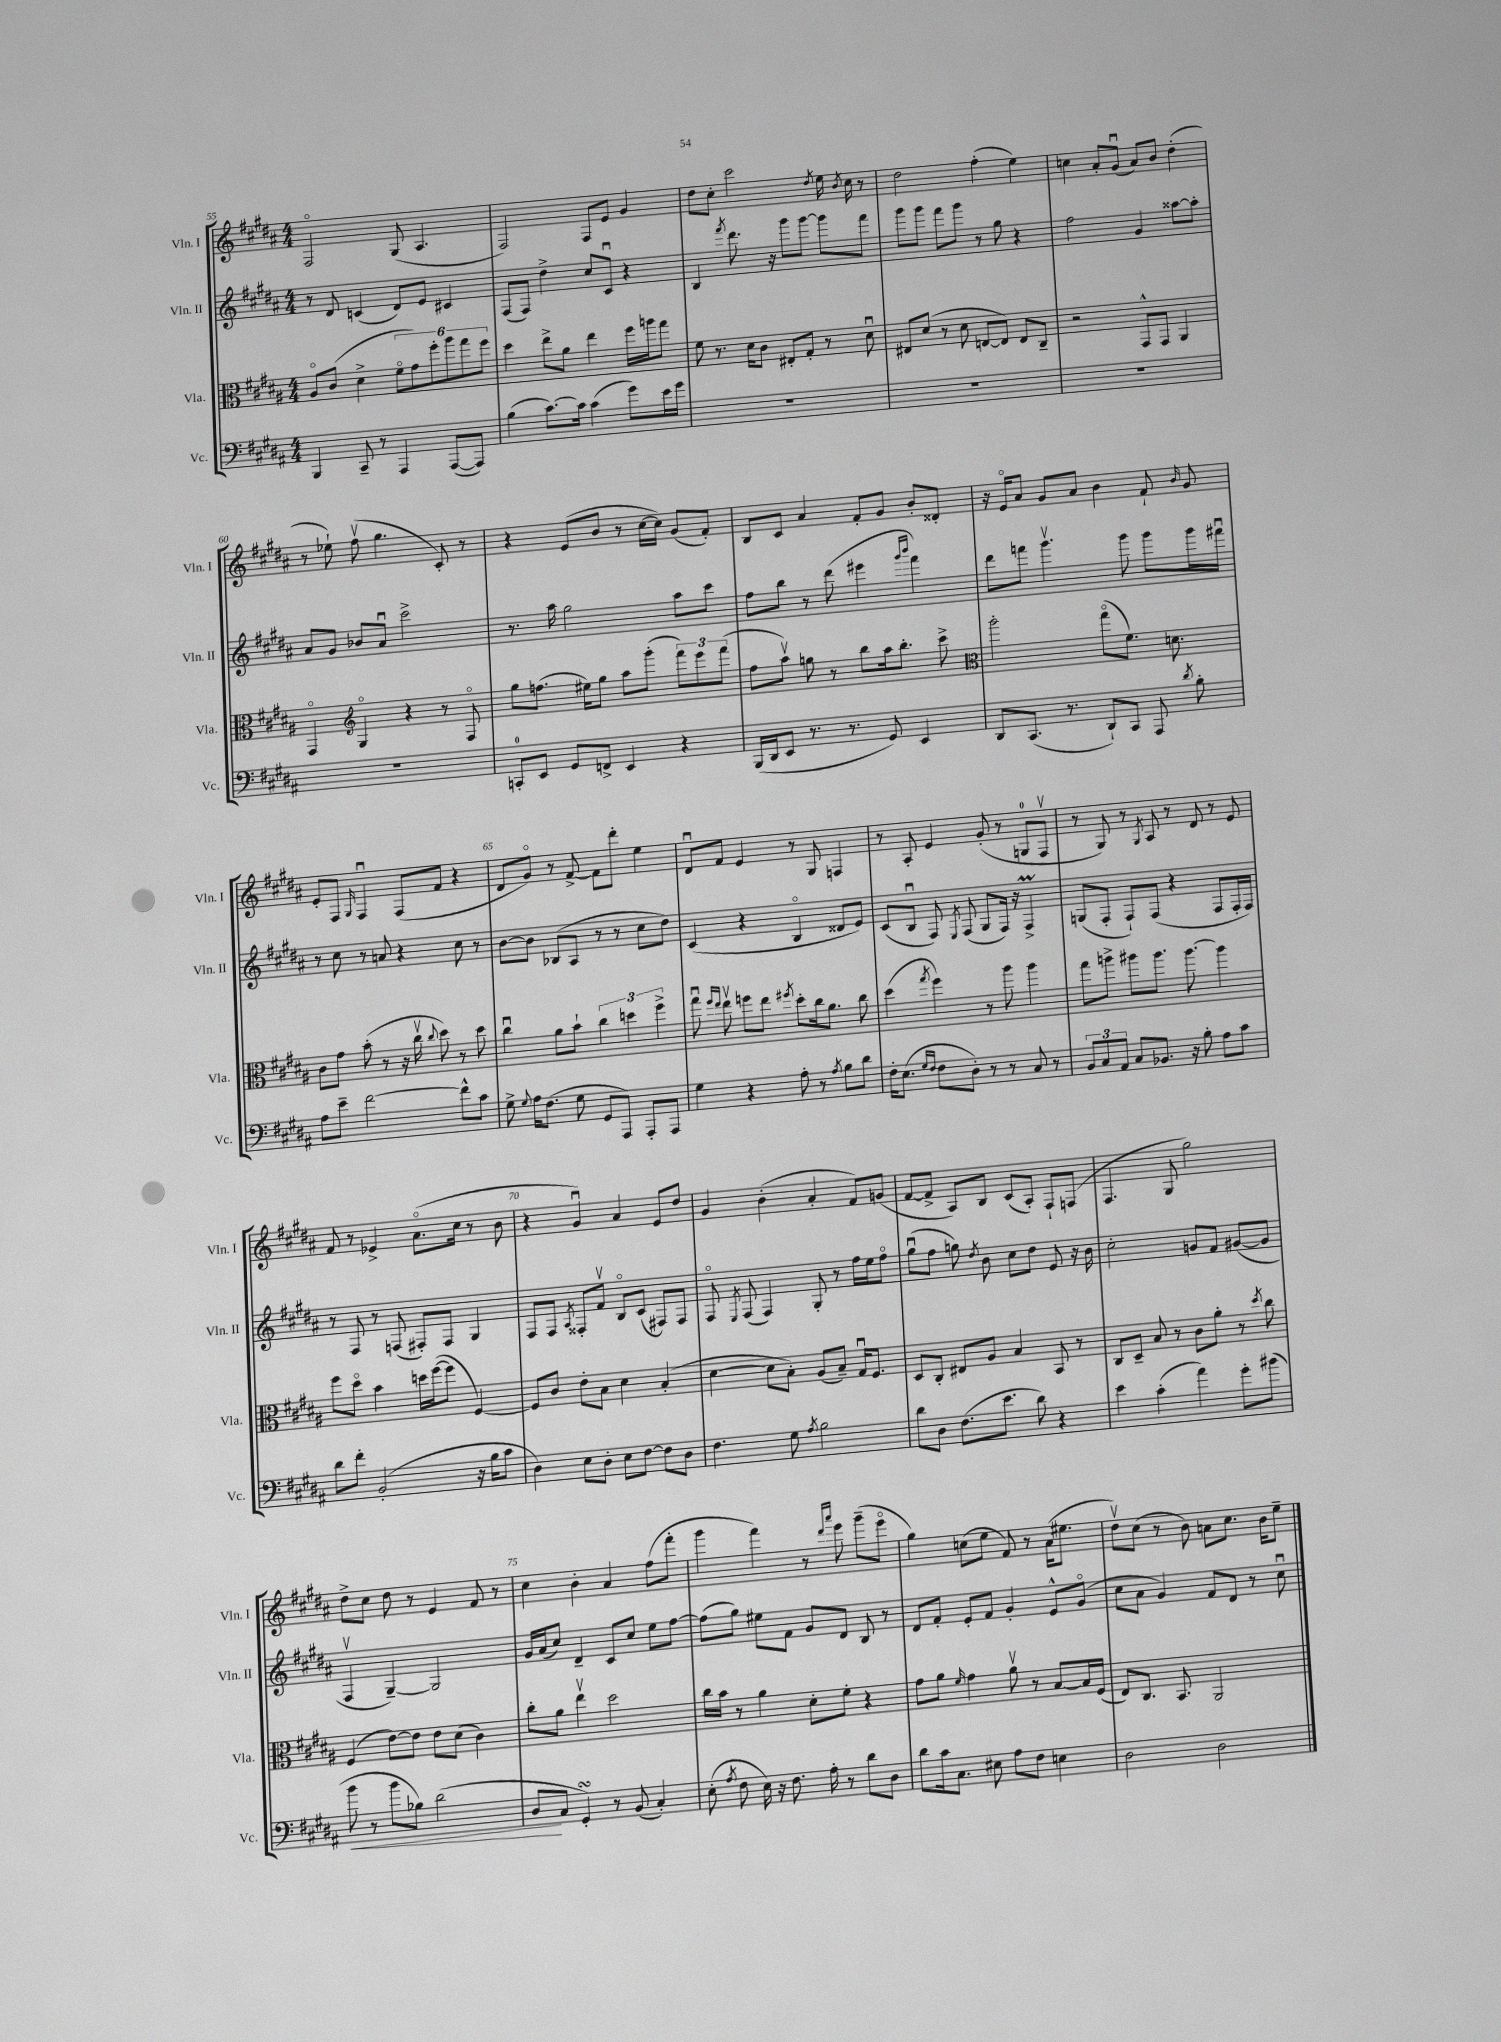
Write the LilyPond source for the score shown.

<<
\new StaffGroup <<
\new Staff = "s0" \with { instrumentName = "Vln. I" shortInstrumentName = "Vln. I" } {
    \clef treble \key b \major \numericTimeSignature \time 4/4
    \autoBeamOff fis2\flageolet gis8( ais4. |
    fis2) fis8[ e'8] gis'4 |
    dis''8[ cis''8]-. cis'''2 \acciaccatura { dis''8 } e''16 \acciaccatura { b'8 } cis''16 r8 |
    dis''2 fis''4-.( e''4) |
    c''4 ais'8[-. gis'8]\downbow( ais'8[) b'8] dis''4-.( |
    r8 ees''8-!) fis''8\upbow( gis''4. cis'8-.) r8 |
    r4 e'8[( b'8] r8 cis''16[~ cis''16]) gis'8[( fis'8]-.) |
    b8[ cis'8] ais'4 fis'8[-. gis'8] b'8[-. disis'8]-. |
    r16 e'16[\flageolet ais'8] gis'8[ ais'8] b'4 fis'8-! \grace { b'16 } gis'8 |
    e'8[-. fis8] \grace { gis16 } fis4\downbow fis8[( fis'8] r4 |
    dis'8[ gis'8]\flageolet) r8 fis'8~-> fis'8[ dis'''8]-. e''4 |
    dis'8[\downbow fis'8] e'4 r8 gis8 f4 |
    r8 ais8-. e'4 gis'8-.( r8 g8[-0 fis8]\upbow |
    r8 gis8) r8 \acciaccatura { gis8 } ais8 r8 dis'8 r8 e'8 |
    fis'8 r8 ees'4-> ais'8.[\flageolet( cis''16] r8 b'8 |
    r4 gis'4\downbow) ais'4 e'8[ dis''8] |
    gis'4 b'4-.( ais'4-. fis'8[) g'8]( |
    fis'8[~ fis'8]-> ais8[) b8] cis'8[( ais8]-.) fis8[-! f8]( |
    fis4. gis8 gis''2) |
    dis''8[-> cis''8] dis''8 r8 e'4 fis'8 r8 |
    cis''4 b'4-. ais'4 fis''8[( fis'''8]-. |
    gis'''4 fis'''4) r8 \grace { dis'''16[ ais'''16] } e'''8 gis'''8[--( e'''8]\flageolet |
    gis''4) c''8[( e''8] fis'8) r8 ais'16[( eis''8.] |
    dis''8[\upbow) cis''8]( r8 b'8) a'8[ cis''8.] b'16[ e''8]-- \bar "|." |
}
\new Staff = "s1" \with { instrumentName = "Vln. II" shortInstrumentName = "Vln. II" } {
    \clef treble \key b \major \numericTimeSignature \time 4/4
    \autoBeamOff r8 dis'8 c'4( dis'8[) e'8] cis'4 |
    fis8[( fis8]) dis''4-> cis''8[ cis'8]\downbow r4 |
    b4 \acciaccatura { fis'''8 } dis'''8. r16 gis'''8[ gis'''8]~ gis'''8[ fis'''8] |
    gis'''8[ gis'''8] fis'''8[ gis'''8] r8 gis''8 r4 |
    fis''2 gis'4 aisis''8[~ aisis''8]-. |
    ais'8[ gis'8] bes'8[ ais'8]\downbow cis'''2-> |
    r8. ais''16 gis''2 ais''8[ cis'''8] |
    fis''8[ b''8] r8 dis'''8( eis'''4 \grace { gis'''16[ b'''16] } fis'''4) |
    dis'''8[ f'''8] gis'''4.\upbow gis'''8 gis'''8[ gis'''16 fis'''16]\downbow |
    r8 cis''8 r8 a'8 r4 cis''8 r8 |
    b'8[~ b'8] bes8[( ais8] r8 r8 cis''8[ dis''8]) |
    cis'4( r4 b4\flageolet disis'8[ e'8]) |
    cis'8[( b8]\downbow fis8) \acciaccatura { e8 } fis8( gis8[ fis16]) r16 fis4->\prall |
    g8[( fis8]-. fis8[-!) fis8]( r4 fis8[ fis16-. fis16]) |
    r8 fis8 r8 f8( fis8[-.) fis8] gis4 |
    fis8[ fis8] \acciaccatura { ais8 } fisis8[-. fis'8]\upbow b8[\flageolet cis'8]( fis8[) fis8] |
    fis8\flageolet \acciaccatura { e8 } fis8( fis4) gis8-. r8 fis''16[ e''16 fis''8]\flageolet |
    gis''8[\downbow( fis''8] g''8) \acciaccatura { dis''8 } b'8 cis''8[ dis''8] e'8 r16 b'16 |
    cis''2-. g'8[ fis'8] gis'8[~( gis'8] |
    fis4\upbow gis4~--) gis2 |
    gis'16[ ais'16( cis''8]) dis'4-- cis'8[ cis''8] e''8[ fis''8]~ |
    fis''8[( gis''8]) eis''8[ fis'8] gis'8[ dis'8] b8 r8 |
    dis'8[ fis'8]-. e'8[-. fis'8] gis'4-. e'8[-^ gis'8]\flageolet( |
    cis''8[ ais'8] gis'4) fis'8[ dis'8] r8 cis''8\downbow \bar "|." |
}
\new Staff = "s2" \with { instrumentName = "Vla." shortInstrumentName = "Vla." } {
    \clef alto \key b \major \numericTimeSignature \time 4/4
    \autoBeamOff ais8[\flageolet cis'8]( dis'4-> \tuplet 6/4 { fis'8[\flageolet gis'8) fis''8-. ais''8 gis''8 fis''8] } |
    dis''4 e''8[-> ais'8] e''4 fis''16[ a''16 gis''8] |
    fis'8 r8. dis'16[ cis'8] eis8[-. gis8]-. r8 dis'8\downbow |
    eis8[ dis'8]( r8 dis'8 e8[~ e8]) e8[ cis8]-- |
    r2 gis,8[-^ gis,8] ais,4 |
    gis,4\flageolet \clef treble gis4\flageolet r4 r8 fis8\flageolet |
    gis''8[ f''8.]( eis''16[) gis''8] ais''8[ gis'''8]-.( \tuplet 3/2 { fis'''8[) e'''8 fis'''8]( } |
    fis''8[ ais''8]\upbow) g''8 r8 b''8[ ais''16 b''8.]-. cis'''8-> |
    \clef alto ais''2-. gis''8[\flageolet( fis'8.]) d'8. |
    cis'8[ gis'8] b'8-.( r8 r16 cis''16\upbow \appoggiatura { cis''8 } dis''8) r8 dis''8 |
    cis''4\downbow ais'8[ b'8]-! \tuplet 3/2 { cis''4 d''4 fis''4-> } |
    gis''8\downbow \grace { fis''16[ e''16] } e''8\upbow f''8[ e''8] \acciaccatura { fis''8 } dis''8[-. cis''16 ais'8.] cis''8 |
    dis''4( \acciaccatura { gis''8 } fis''4) r8 ais''8 ais''4 |
    gis''8[ a''8]-> ais''8[ ais''8.] ais''8.~ ais''4 |
    fis''8[ dis''8]\flageolet b'4 d''16[ fis''16~( fis''8] fis4~) |
    fis8[ cis'8] e'8[-. b8] dis'4 b4-.( |
    dis'4~ dis'8[ b8]-.) ais8[( b8]--) gis16[\downbow fis8.] |
    dis8[ cis8]-. eis8[ ais8] b4 b,8 r8 |
    cis8[ dis8]-- b8 r8 cis'8[ ais'8]-. r8 \acciaccatura { dis''8 } cis''8 |
    fis4( e'8[~) e'8] e'8[ dis'8]( cis'4) |
    cis''8[-. ais'8] e''4\upbow dis''2 |
    cis''16[ b'16] r8 ais'4 dis'8[-. fis'8]-. r4 |
    gis'8[ ais'8] \grace { fis'16 } gis'4 ais'8\upbow r8 b8[~ b16 fis16]( |
    e8[) cis8.] b,8. ais,2 \bar "|." |
}
\new Staff = "s3" \with { instrumentName = "Vc." shortInstrumentName = "Vc." } {
    \clef bass \key b \major \numericTimeSignature \time 4/4
    \autoBeamOff b,,4 cis,8-- r8 ais,,4 ais,,8[~( ais,,8]) |
    b4( cis'8.[~) cis'16] cis'4( gis'8[) e'16 gis'16] |
    R1 |
    R1 |
    R1 |
    R1 |
    c,8[-0-. e,8] gis,8[ f,8]-> e,4 r4 |
    b,,16[( dis,16 e,8] r8. r8. gis,8) e,4 |
    dis,8[ cis,8.]( r8. dis,8[-!) cis,8] ais,,8 \acciaccatura { dis'8 } b8-. |
    ais8[ e'8]-- fis'2~ fis'8[-^ cis'8] |
    gis8-> \appoggiatura { gis8 } ais16[ fis8.]( gis8 gis,8[ ais,,8]) ais,,8[-. ais,,8] |
    gis4 r4 ais8-. r8 \acciaccatura { ais8 } b8[ dis'8] |
    fis16[-. e8.]( \grace { gis16[ fis16] } fis8[ dis8]-.) r8 r8 cis8 r8 |
    \tuplet 3/2 { b,8[ cis8 ais,8] } cis8[ bes,8.] r16 b8-. ais8[ cis'8] |
    dis'8[ fis'8]-. b,2-.( r16 b16[ cis'8] |
    dis4) e8[ dis8]-. e8[ fis8]~ fis8[ dis8] |
    fis4. gis8 \acciaccatura { ais8 } b2 |
    dis'8[ dis8] fis8.[( e'8.] dis'8) r4 |
    e'4 cis'4-.( ais'4) gis'8[-. bis'8]( |
    b'8\< r8 b'8[ bes8]) dis'2( |
    dis8[\! cis8] gis,4-.\turn) r8 b,8( cis4-.) |
    e8-.( \acciaccatura { ais8 } fis8 e16) r16 fis8. ais16-. r8 dis'8[ dis8] |
    dis'8[ cis'16 cis8.] eis8 ais8[ fis8] e4 |
    dis2 dis2 \bar "|." |
}
>>
>>
\layout { \context { \Score currentBarNumber = #55 \override BarNumber.break-visibility = ##(#f #t #t) barNumberVisibility = #(every-nth-bar-number-visible 5) } }
